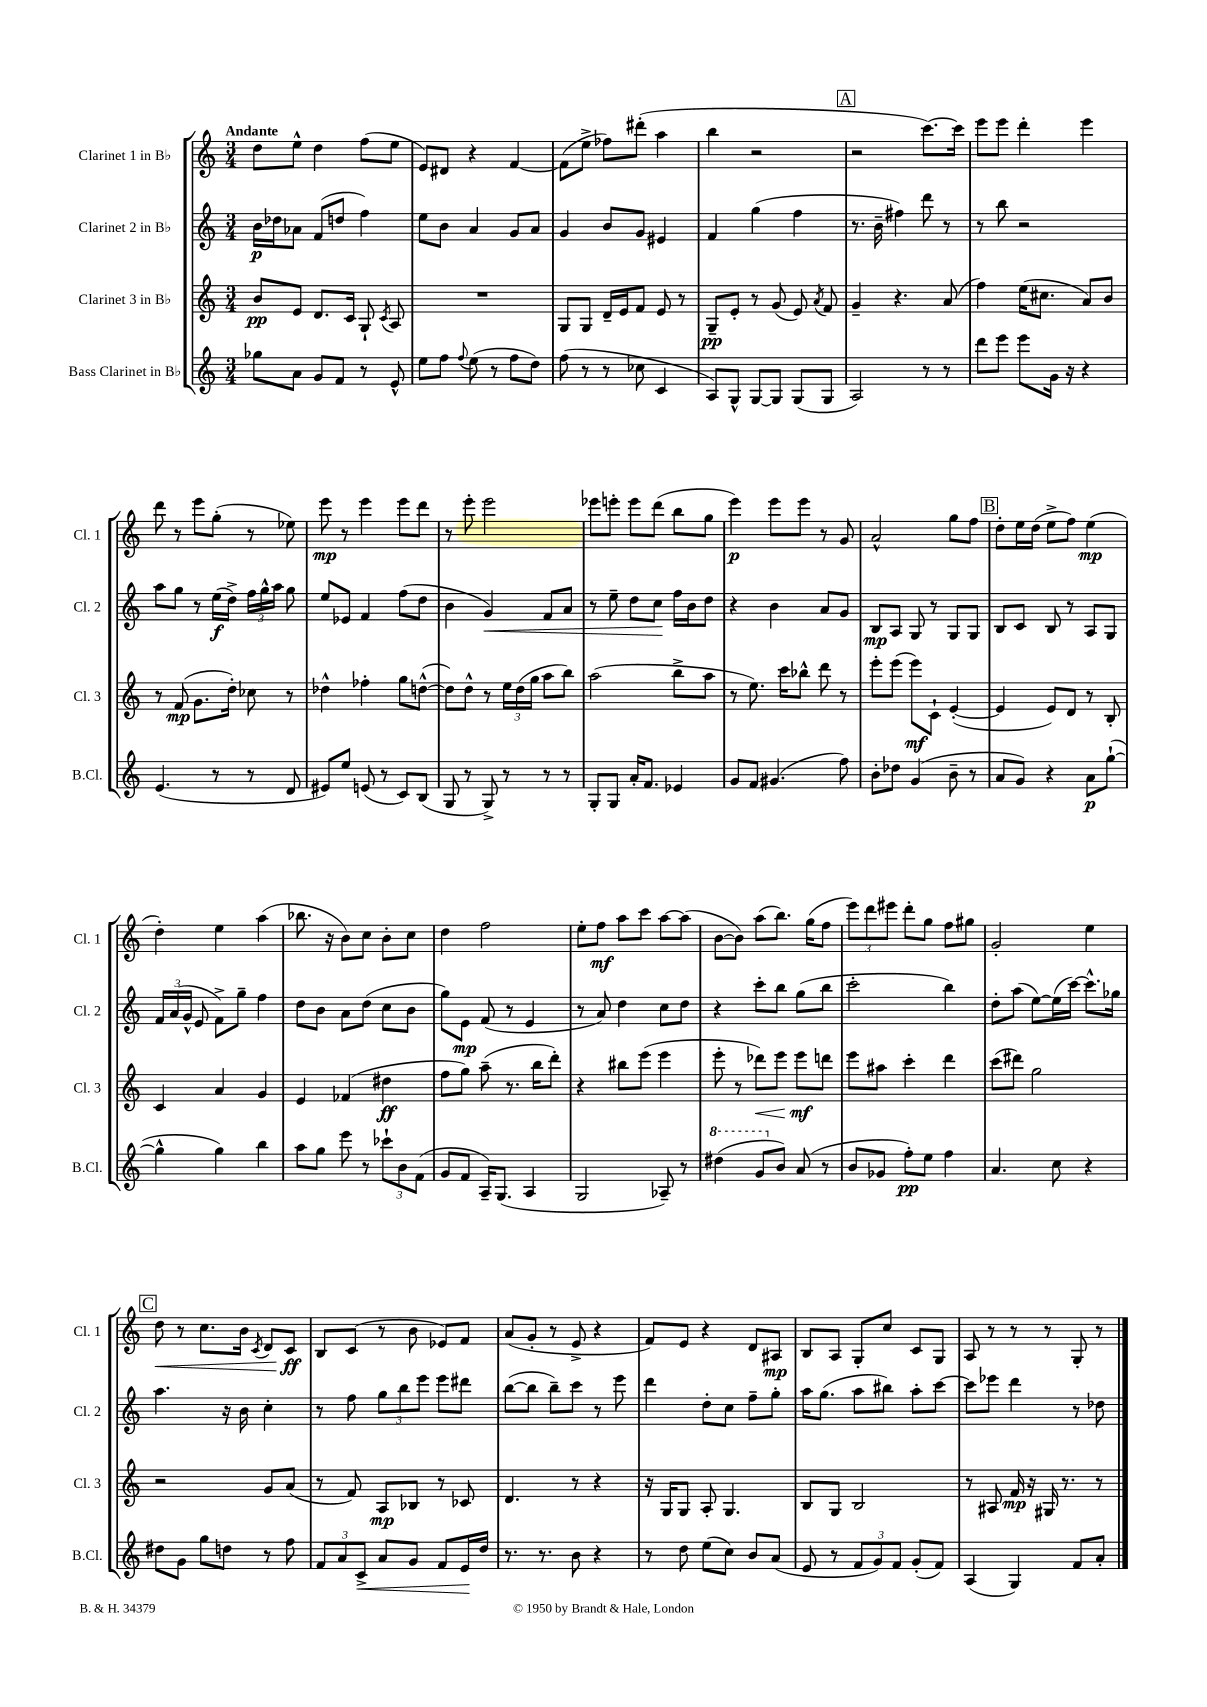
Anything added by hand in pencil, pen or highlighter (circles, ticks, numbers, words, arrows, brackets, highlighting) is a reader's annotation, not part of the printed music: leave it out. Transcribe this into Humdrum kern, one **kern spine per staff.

**kern	**dynam	**kern	**dynam	**kern	**dynam	**kern	**dynam
*part4	*part4	*part3	*part3	*part2	*part2	*part1	*part1
*staff4	*staff4	*staff3	*staff3	*staff2	*staff2	*staff1	*staff1
*I"Bass Clarinet in B♭	*	*I"Clarinet 3 in B♭	*	*I"Clarinet 2 in B♭	*	*I"Clarinet 1 in B♭	*
*I'B.Cl.	*	*I'Cl. 3	*	*I'Cl. 2	*	*I'Cl. 1	*
*clefG2	*	*clefG2	*	*clefG2	*	*clefG2	*
*k[]	*	*k[]	*	*k[]	*	*k[]	*
*M3/4	*	*M3/4	*	*M3/4	*	*M3/4	*
=1	=1	=1	=1	=1	=1	=1	=1
!	!	!	!	!	!	!LO:TX:a:B:t=Andante	!
8gg-X\L	.	8b/L	pp	16b\LL	p	8dd\L	.
.	.	.	.	16dd-X\J	.	.	.
8a\J	.	8e/J	.	8a-X\J	.	8ee^^\J	.
8g/L	.	8.d/L	.	(8f/L	.	4dd\	.
8f/J	.	.	.	8ddn/J	.	.	.
.	.	16c/Jk	.	.	.	.	.
8r	.	8G`/	.	4ff\)	.	(8ff\L	.
.	.	8qc/	.	.	.	.	.
8e^^/	.	8A/	.	.	.	8ee\J	.
=2	=2	=2	=2	=2	=2	=2	=2
8ee\L	.	2.r	.	8ee\L	.	8e/L)	.
8ff\J	.	.	.	8b\J	.	8d#X/J	.
8qqff/	.	.	.	.	.	.	.
(8ee\	.	.	.	4a/	.	4r	.
8r	.	.	.	.	.	.	.
8ff\L	.	.	.	8g/L	.	[4f/	.
8dd\J)	.	.	.	8a/J	.	.	.
=3	=3	=3	=3	=3	=3	=3	=3
(8ff\	.	8G/L	.	4g/	.	(8f\L]	.
8r	.	8G/J	.	.	.	8ee^\J	.
8r	.	16d~/LL	.	8b/L	.	8ff-X\L)	.
.	.	16e/J	.	.	.	.	.
8cc-X\	.	8f/J	.	8g/J	.	(8ddd#X'\J	.
4c/	.	8e/	.	4e#X/	.	4aa\	.
.	.	8r	.	.	.	.	.
=4	=4	=4	=4	=4	=4	=4	=4
8A/L)	.	8G~/L	pp	4f/	.	4bb\	.
8G^^/J	.	8e'/J	.	.	.	.	.
[8G/L	.	8r	.	(4gg\	.	2r	.
8G/J]	.	(8g/	.	.	.	.	.
(8G/L	.	8e/)	.	4ff\	.	.	.
.	.	8qa/	.	.	.	.	.
8G/J	.	8f/	.	.	.	.	.
!!LO:REH:place=s1:t=A
=5	=5	=5	=5	=5	=5	=5	=5
2A/)	.	4g~/	.	8.r	.	2r	.
.	.	.	.	16b~\	.	.	.
.	.	4.r	.	4ff#X\)	.	.	.
8r	.	.	.	8ddd\	.	[8.ccc\L)	.
8r	.	(8a/	.	8r	.	.	.
.	.	.	.	.	.	16ccc\Jk]	.
=6	=6	=6	=6	=6	=6	=6	=6
8ddd\L	.	4ff\)	.	8r	.	8eee\L	.
8eee\J	.	.	.	8bb\	.	8eee\J	.
8eee\L	.	(16ee\KL	.	2r	.	4ddd'\	.
.	.	8.cc#X\J	.	.	.	.	.
16g\Jk	.	.	.	.	.	.	.
16r	.	.	.	.	.	.	.
4r	.	8a/L)	.	.	.	4eee\	.
.	.	8b/J	.	.	.	.	.
!!LO:LB:g=z
=7	=7	=7	=7	=7	=7	=7	=7
(4.e/	.	8r	.	8aa\L	.	8ddd\	.
.	.	(8f/	mp	8gg\J	.	8r	.
.	.	8.g\L	.	8r	.	8eee\L	.
8r	.	.	.	(16ee\LL	f	(8gg'\J	.
.	.	16dd'\Jk)	.	16dd^\JJ)	.	.	.
8r	.	8cc-X\	.	24ff\LL	.	8r	.
.	.	.	.	24gg^^\	.	.	.
.	.	.	.	24aa\JJ	.	.	.
8d/	.	8r	.	8gg\	.	8ee-X\)	.
=8	=8	=8	=8	=8	=8	=8	=8
8e#X/L)	.	4dd-X^^\	.	8ee/L	.	8eee\	mp
8ee/J	.	.	.	8e-X/J	.	8r	.
(8en/	.	4ff-X'\	.	4f/	.	4eee\	.
8r	.	.	.	.	.	.	.
8c/L)	.	8gg\L	.	(8ff\L	.	8eee\L	.
(8B/J	.	([8ddn^^\J	.	8dd\J	.	8ddd\J	.
=9	=9	=9	=9	=9	=9	=9	=9
8G/	.	8dd\L])	.	4b\	.	8r	.
8r	.	8dd^^\J	.	.	.	8eee'\	.
!	!	!	!	!	!LO:HP:b	!	!
8G^/)	.	8r	.	4g/)	<	2eee\	.
8r	.	24ee\LL	.	.	.	.	.
.	.	(24dd\	.	.	.	.	.
.	.	24gg\JJ	.	.	.	.	.
8r	.	8aa\L	.	8f/L	.	.	.
8r	.	8bb\J)	.	8a/J	.	.	.
=10	=10	=10	=10	=10	=10	=10	=10
8G'/L	.	(2aa\	.	8r	.	8eee-X\L	.
8G/J	.	.	.	8ee~\	.	8eeen'\J	.
16a'/KL	.	.	.	8dd\L	.	8eee\L	.
8.f/J	.	.	.	.	.	.	.
.	.	.	.	8cc\J	.	(8ddd\J	.
4e-X/	.	8bb^\L	.	16ff\LL	[	8bb\L	.
.	.	.	.	16b\J	.	.	.
.	.	8aa\J	.	8dd\J	.	8gg\J	.
=11	=11	=11	=11	=11	=11	=11	=11
8g/L	.	8r	.	4r	.	4eee\)	p
8f/J	.	8.ee\)	.	.	.	.	.
(4.g#X/	.	.	.	4b\	.	8eee\L	.
.	.	16ccc\KL	.	.	.	.	.
.	.	8bb-X^^\J	.	.	.	8eee\J	.
.	.	8ddd\	.	8a/L	.	8r	.
8ff\)	.	8r	.	8g/J	.	8g/	.
=12	=12	=12	=12	=12	=12	=12	=12
8b'\L	.	8eee'\L	.	8B/L	mp	2a^^/	.
8dd-X\J	.	(8eee\J	.	8A/J	.	.	.
(4g/	.	8eee\L)	mf	8G/	.	.	.
.	.	8c`\J	.	8r	.	.	.
8b~\	.	([4e'/	.	8G/L	.	8gg\L	.
8r	.	.	.	8G/J	.	8ff\J	.
!!LO:REH:place=s1:t=B
=13	=13	=13	=13	=13	=13	=13	=13
8a/L	.	4e/]	.	8B/L	.	8dd'\L	.
8g/J)	.	.	.	8c/J	.	16ee\L	.
.	.	.	.	.	.	(16dd\JJ	.
4r	.	8e/L)	.	8B/	.	8ee^\L	.
.	.	8d/J	.	8r	.	8ff\J)	.
8a\L	p	8r	.	8A/L	.	(4ee\	mp
([8gg`\J	.	8B'/	.	8G/J	.	.	.
!!LO:LB:g=z
=14	=14	=14	=14	=14	=14	=14	=14
4gg^^\]	.	4c/	.	24f/LL	.	4dd'\)	.
.	.	.	.	(24a/	.	.	.
.	.	.	.	24g^^/JJ	.	.	.
.	.	.	.	8e/	.	.	.
4gg\)	.	4a/	.	8f^\L)	.	4ee\	.
.	.	.	.	8gg~\J	.	.	.
4bb\	.	4g/	.	4ff\	.	(4aa\	.
=15	=15	=15	=15	=15	=15	=15	=15
8aa\L	.	4e/	.	8dd\L	.	8.bb-X\	.
8gg\J	.	.	.	8b\J	.	.	.
.	.	.	.	.	.	16r	.
8eee\	.	(4f-X/	.	8a\L	.	8b\L)	.
8r	.	.	.	(8dd\J	.	8cc\J	.
12ccc-X`\L	.	4dd#X\	ff	8cc\L	.	8b'\L	.
12b\	.	.	.	.	.	.	.
.	.	.	.	8b\J	.	8cc\J	.
(12f\J	.	.	.	.	.	.	.
=16	=16	=16	=16	=16	=16	=16	=16
8g/L	.	8ff\L	.	8gg\L)	.	4dd\	.
8f/J	.	8gg\J)	.	8e\J	mp	.	.
16A~/KL)	.	(8aa~\	.	(8f/	.	2ff\	.
(8.G/J	.	.	.	.	.	.	.
.	.	8.r	.	8r	.	.	.
4A/	.	.	.	4e/	.	.	.
.	.	16bb\KL	.	.	.	.	.
.	.	8ddd'\J)	.	.	.	.	.
=17	=17	=17	=17	=17	=17	=17	=17
2G/	.	4r	.	8r	.	8ee'\L	.
.	.	.	.	8a/)	.	8ff\J	mf
.	.	8bb#X\L	.	4dd\	.	8aa\L	.
.	.	(8eee\J	.	.	.	8ccc\J	.
8A-X~/)	.	4eee\	.	8cc\L	.	[8aa\L	.
8r	.	.	.	8dd\J	.	(8aa\J]	.
=18	=18	=18	=18	=18	=18	=18	=18
*8va	*	*	*	*	*	*	*
(4ddd#X\	.	8eee'\	.	4r	.	[8b\L	.
.	.	8r	.	.	.	8b\J])	.
!	!	!	!LO:HP:b	!	!	!	!
8gg/L	.	8ddd-X\L)	<	8ccc'\L	.	(8aa\L	.
*X8va	*	*	*	*	*	*	*
8b/J)	.	8eee\J	.	8bb\J	.	8.bb\J)	.
(8a/	.	8eee\L	mf	(8gg\L	.	.	.
.	.	.	.	.	.	(16gg\KL	.
8r	.	8dddn\J	[	8bb\J	.	8ff\J	.
=19	=19	=19	=19	=19	=19	=19	=19
8b/L	.	8eee\L	.	2ccc'\	.	12eee\L)	.
.	.	.	.	.	.	12ddd\	.
8g-X/J	.	8aa#X\J	.	.	.	.	.
.	.	.	.	.	.	12eee#X\J	.
8ff'\L)	pp	4ccc'\	.	.	.	8ddd'\L	.
8ee\J	.	.	.	.	.	8gg\J	.
4ff\	.	4ddd\	.	4bb\)	.	8ff\L	.
.	.	.	.	.	.	8gg#X\J	.
=20	=20	=20	=20	=20	=20	=20	=20
4.a/	.	(8ccc\L	.	8dd'\L	.	2g'/	.
.	.	8ddd#X\J)	.	(8aa\J	.	.	.
.	.	2gg\	.	[8ee\L)	.	.	.
8cc\	.	.	.	(16ee\L]	.	.	.
.	.	.	.	[16ccc\JJ)	.	.	.
4r	.	.	.	8.ccc^^\L]	.	4ee\	.
.	.	.	.	16gg-X\Jk	.	.	.
!!LO:LB:g=z
!!LO:REH:place=s1:t=C
=21	=21	=21	=21	=21	=21	=21	=21
!	!	!	!	!	!	!	!LO:HP:b
8dd#X\L	.	2r	.	4.aa\	.	8dd\	<
8g\J	.	.	.	.	.	8r	.
8gg\L	.	.	.	.	.	8.cc\L	.
8ddn\J	.	.	.	16r	.	.	.
.	.	.	.	16b\	.	16b\Jk	.
.	.	.	.	.	.	8qc/	.
8r	.	8g/L	.	4cc'\	.	8d/L	.
8ff\	.	(8a/J	.	.	.	8c/J	ff
.	.	.	.	.	.	.	[
=22	=22	=22	=22	=22	=22	=22	=22
12f/L	.	8r	.	8r	.	8B/L	.
12a/	.	.	.	.	.	.	.
.	.	8f/)	.	8ff\	.	(8c/J	.
!	!LO:HP:b	!	!	!	!	!	!
12c^/J	<	.	.	.	.	.	.
8a/L	.	8A/L	mp	12gg\L	.	8r	.
.	.	.	.	12bb\	.	.	.
8g/J	.	8B-X/J	.	.	.	8b\	.
.	.	.	.	12eee\J	.	.	.
8f/L	.	8r	.	8eee\L	.	8e-X/L)	.
16e/L	.	8c-X/	.	8ddd#X\J	.	8f/J	.
16dd/JJ	[	.	.	.	.	.	.
=23	=23	=23	=23	=23	=23	=23	=23
8.r	.	4.d/	.	([8bb\L	.	(8a/L	.
.	.	.	.	8bb\J]	.	8g'/J	.
8.r	.	.	.	.	.	.	.
.	.	.	.	8bb~\L)	.	8r	.
8b\	.	8r	.	8ccc\J	.	8e^/	.
4r	.	4r	.	8r	.	4r	.
.	.	.	.	8eee\	.	.	.
=24	=24	=24	=24	=24	=24	=24	=24
8r	.	16r	.	4ddd\	.	8f/L)	.
.	.	16G/KL	.	.	.	.	.
8dd\	.	8G/J	.	.	.	8e/J	.
(8ee\L	.	8A'/	.	8dd'\L	.	4r	.
8cc\J)	.	4.G/	.	8cc\J	.	.	.
8b/L	.	.	.	8ff~\L	.	8d/L	.
(8a/J	.	.	.	8gg'\J	.	8A#X/J	mp
=25	=25	=25	=25	=25	=25	=25	=25
8e/	.	8B/L	.	16aa\KL	.	8B/L	.
.	.	.	.	(8.gg\J	.	.	.
8r	.	8G/J	.	.	.	8A/J	.
12f/L	.	2B/	.	8aa\L	.	8G'/L	.
12g/)	.	.	.	.	.	.	.
.	.	.	.	8bb#X\J)	.	8cc/J	.
12f/J	.	.	.	.	.	.	.
(8g'/L	.	.	.	8aa'\L	.	8c/L	.
8f/J)	.	.	.	[8ccc\J	.	8G/J	.
=26	=26	=26	=26	=26	=26	=26	=26
(4A/	.	8r	.	8ccc\L]	.	8A/	.
.	.	8A#X/	.	8eee-X\J	.	8r	.
4G/)	.	16f/	mp	4ddd\	.	8r	.
.	.	16r	.	.	.	.	.
.	.	16G#X/	.	.	.	8r	.
.	.	8.r	.	.	.	.	.
8f/L	.	.	.	8r	.	8G'/	.
8a'/J	.	8r	.	8dd-X\	.	8r	.
==	==	==	==	==	==	==	==
*-	*-	*-	*-	*-	*-	*-	*-
